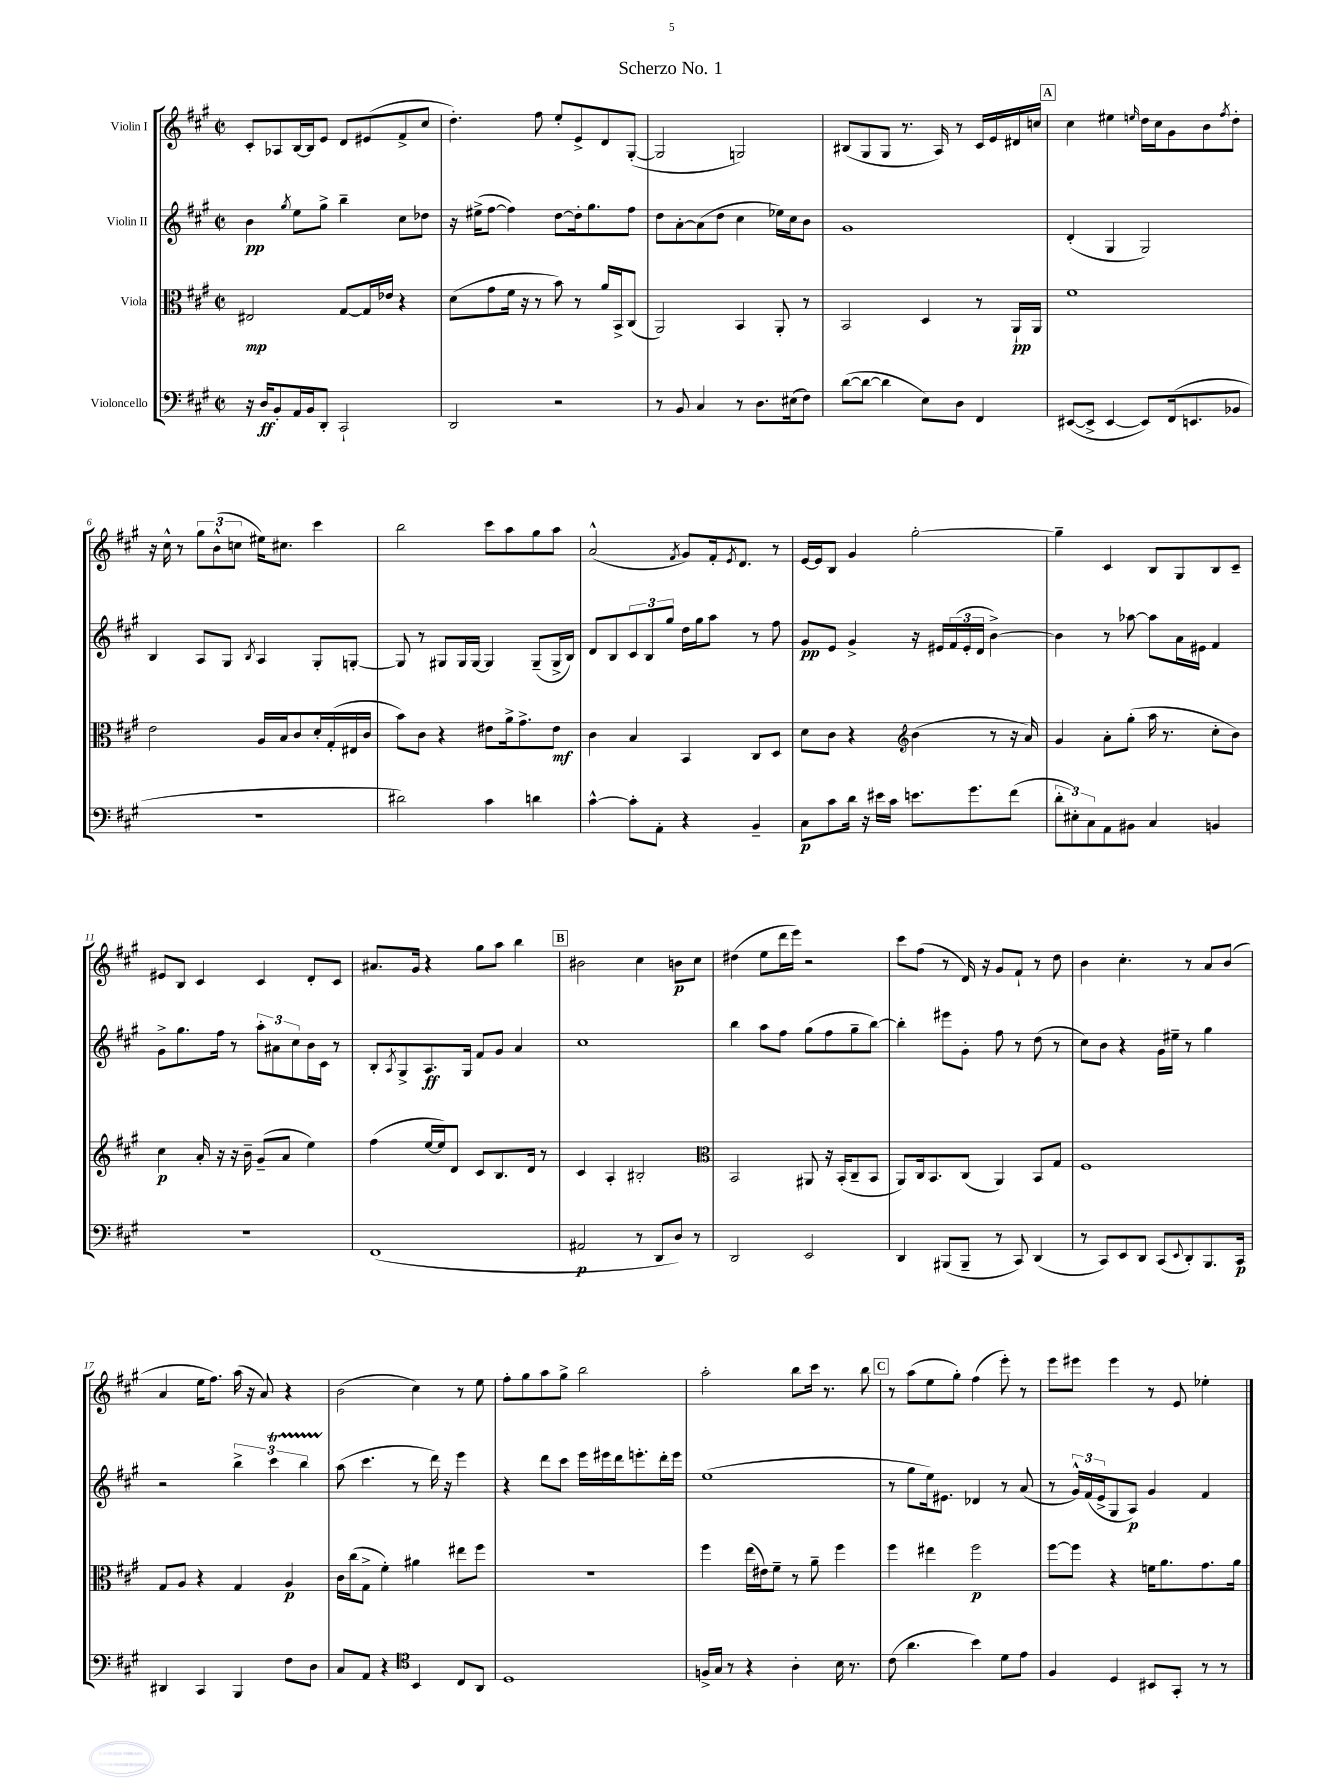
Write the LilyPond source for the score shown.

\header { title = "Scherzo No. 1" }
<<
\new StaffGroup <<
\new Staff = "s0" \with { instrumentName = "Violin I" } {
    \clef treble \key a \major \defaultTimeSignature \time 2/2
    cis'8-. aes8 b16~ b16 e'8 d'8 eis'8( fis'8-> cis''8 |
    d''4.-.) fis''8 e''8-. e'8-> d'8 gis8~-.( |
    gis2 g2) |
    bis8( gis8 gis8 r8. a16) r8 cis'16 e'16 dis'16 c''16 |
    \mark \markup { \box "A" } cis''4 eis''4 \grace { e''16 } d''16 cis''16 gis'8 b'8 \acciaccatura { fis''8 } d''8-. |
    r16 cis''16-^ r8 \tuplet 3/2 { gis''8 b'8-^( c''8 } eis''16) cis''8. cis'''4 |
    b''2 cis'''8 a''8 gis''8 a''8 |
    a'2-^( \acciaccatura { fis'8 } gis'8) fis'16-. \acciaccatura { e'8 } d'8. r8 |
    e'16~ e'16 b8 gis'4 gis''2~-. |
    gis''4-- cis'4 b8 gis8 b8 cis'8-- |
    eis'8 b8 cis'4 cis'4 d'8-. cis'8 |
    ais'8. gis'16 r4 gis''8 a''8 b''4 |
    \mark \markup { \box "B" } bis'2 cis''4 b'8\p cis''8 |
    dis''4( e''8 d'''16 e'''16) r2 |
    cis'''8 fis''8( r8 d'16) r16 gis'8 fis'8-! r8 d''8 |
    b'4 cis''4.-. r8 a'8 b'8( |
    a'4 e''16 fis''8.) a''16( r16 a'8) r4 |
    b'2( cis''4) r8 e''8 |
    fis''8-. gis''8 a''8 gis''8-> b''2 |
    a''2-. b''8 cis'''16 r8. b''8 |
    \mark \markup { \box "C" } r8 a''8( e''8 gis''8-.) fis''4( e'''8-.) r8 |
    e'''8 eis'''8 eis'''4 r8 e'8 ees''4-. \bar "|." |
}
\new Staff = "s1" \with { instrumentName = "Violin II" } {
    \clef treble \key a \major \defaultTimeSignature \time 2/2
    b'4\pp \acciaccatura { gis''8 } e''8 gis''8-> b''4-- cis''8 des''8 |
    r16 eis''16->( fis''8~ fis''4) d''8~ d''16-. gis''8. fis''8 |
    d''8 a'8~-. a'8( d''8 cis''4 ees''16) cis''16 b'8 |
    gis'1 |
    \mark \markup { \box "A" } d'4-.( gis4 gis2) |
    b4 a8 gis8 \acciaccatura { b8 } a4 gis8-. g8~-. |
    g8 r8 gis8 gis16 gis16~ gis4 gis8--( gis16-> b16) |
    d'8 b8 \tuplet 3/2 { cis'8 b8 gis''8 } d''16 gis''16 a''8 r8 fis''8 |
    gis'8\pp e'8 gis'4-> r16 eis'16 \tuplet 3/2 { fis'16( eis'16-. d'16 } b'4~->) |
    b'4 r8 aes''8~ aes''8 a'16 eis'16 fis'4 |
    gis'8-> gis''8. fis''16 r8 \tuplet 3/2 { a''8-. ais'8 cis''8 } b'16 cis'16 r8 |
    b8-. \acciaccatura { a8 } gis8-> a8.\ff gis16 fis'8 gis'8 a'4 |
    \mark \markup { \box "B" } cis''1 |
    b''4 a''8 fis''8 gis''8( fis''8 gis''8-- b''8~) |
    b''4-. eis'''8 gis'8-. fis''8 r8 d''8( r8 |
    cis''8) b'8 r4 gis'16 eis''16-- r8 gis''4 |
    r2 \tuplet 3/2 { b''4-> cis'''4\startTrillSpan b''4 } |
    a''8\stopTrillSpan( cis'''4. r8 d'''16) r16 e'''4 |
    r4 d'''8 cis'''8 e'''16 eis'''16 d'''16 e'''8.-. d'''16-. e'''16 |
    e''1( |
    \mark \markup { \box "C" } r8 gis''8 e''16) eis'8. des'4 r8 a'8( |
    r8 \tuplet 3/2 { gis'16-^) fis'16( e'16-> } gis8 a8\p) gis'4 fis'4 \bar "|." |
}
\new Staff = "s2" \with { instrumentName = "Viola" } {
    \clef alto \key a \major \defaultTimeSignature \time 2/2
    eis2\mp gis8~ gis16 ees'16 r4 |
    d'8( gis'8 fis'16 r16 r8 b'8) r8 a'16 b,16-> cis8( |
    a,2) b,4 a,8-. r8 |
    b,2 d4 r8 a,16-!\pp a,16 |
    \mark \markup { \box "A" } fis'1 |
    e'2 a16 b16 cis'8 d'16-. gis16-.( eis16 cis'16 |
    b'8) cis'8 r4 eis'8 a'16-> gis'8.-> eis'8\mf |
    cis'4 b4 b,4 cis8 d8 |
    d'8 cis'8 r4 \clef treble b'4( r8 r16 a'16) |
    gis'4 a'8-. gis''8-.( a''16 r8. cis''8-. b'8) |
    cis''4\p a'16-. r16 r16 b'16-- gis'8--( a'8 e''4) |
    fis''4( e''16~ e''16) d'8 cis'8 b8. d'16 r8 |
    \mark \markup { \box "B" } cis'4 a4-. bis2-. |
    \clef alto b,2 ais,8 r16 b,16-.( cis8-- b,8 |
    a,8) cis16 b,8. cis8( a,4) b,8 gis8 |
    fis1 |
    gis8 a8 r4 gis4 a4\p |
    cis'16 cis''16( gis8-> fis'4-.) ais'4 eis''8 fis''8 |
    R1 |
    fis''4 e''16( eis'16) fis'8-- r8 a'8-- fis''4 |
    \mark \markup { \box "C" } fis''4 eis''4 fis''2\p |
    fis''8~ fis''8 r4 f'16 a'8. gis'8. a'16 \bar "|." |
}
\new Staff = "s3" \with { instrumentName = "Violoncello" } {
    \clef bass \key a \major \defaultTimeSignature \time 2/2
    r16 d16\ff b,8-. a,16 b,16 d,8-. cis,2-! |
    d,2 r2 |
    r8 b,8 cis4 r8 d8. eis16( fis8) |
    d'8~( d'8~ d'4 e8) d8 fis,4 |
    \mark \markup { \box "A" } eis,8~( eis,8-> eis,4~ eis,8) fis,16( e,8. bes,8 |
    R1 |
    dis'2) cis'4 d'4 |
    cis'4~-^ cis'8-. a,8-. r4 b,4-- |
    cis8\p cis'8 d'16 r16 eis'16 cis'16 e'8. gis'8. fis'8( |
    \tuplet 3/2 { d'8-. eis8-.) cis8 } a,8 bis,8 cis4 b,4 |
    R1 |
    fis,1( |
    \mark \markup { \box "B" } ais,2\p r8 d,8 d8) r8 |
    d,2 e,2 |
    d,4 bis,,8( bis,,8-- r8 cis,8) d,4( |
    r8 cis,8) e,8 d,8 cis,8( \appoggiatura { e,8 } d,8-.) b,,8. cis,16\p |
    dis,4 cis,4 b,,4 fis8 d8 |
    cis8 a,8 r4 \clef tenor b,4 cis8 a,8 |
    d1 |
    f16-> gis16 r8 r4 a4-. b16 r8. |
    \mark \markup { \box "C" } cis'8( a'4. b'4) d'8 e'8 |
    fis4 d4 bis,8 gis,8-. r8 r8 \bar "|." |
}
>>
>>
